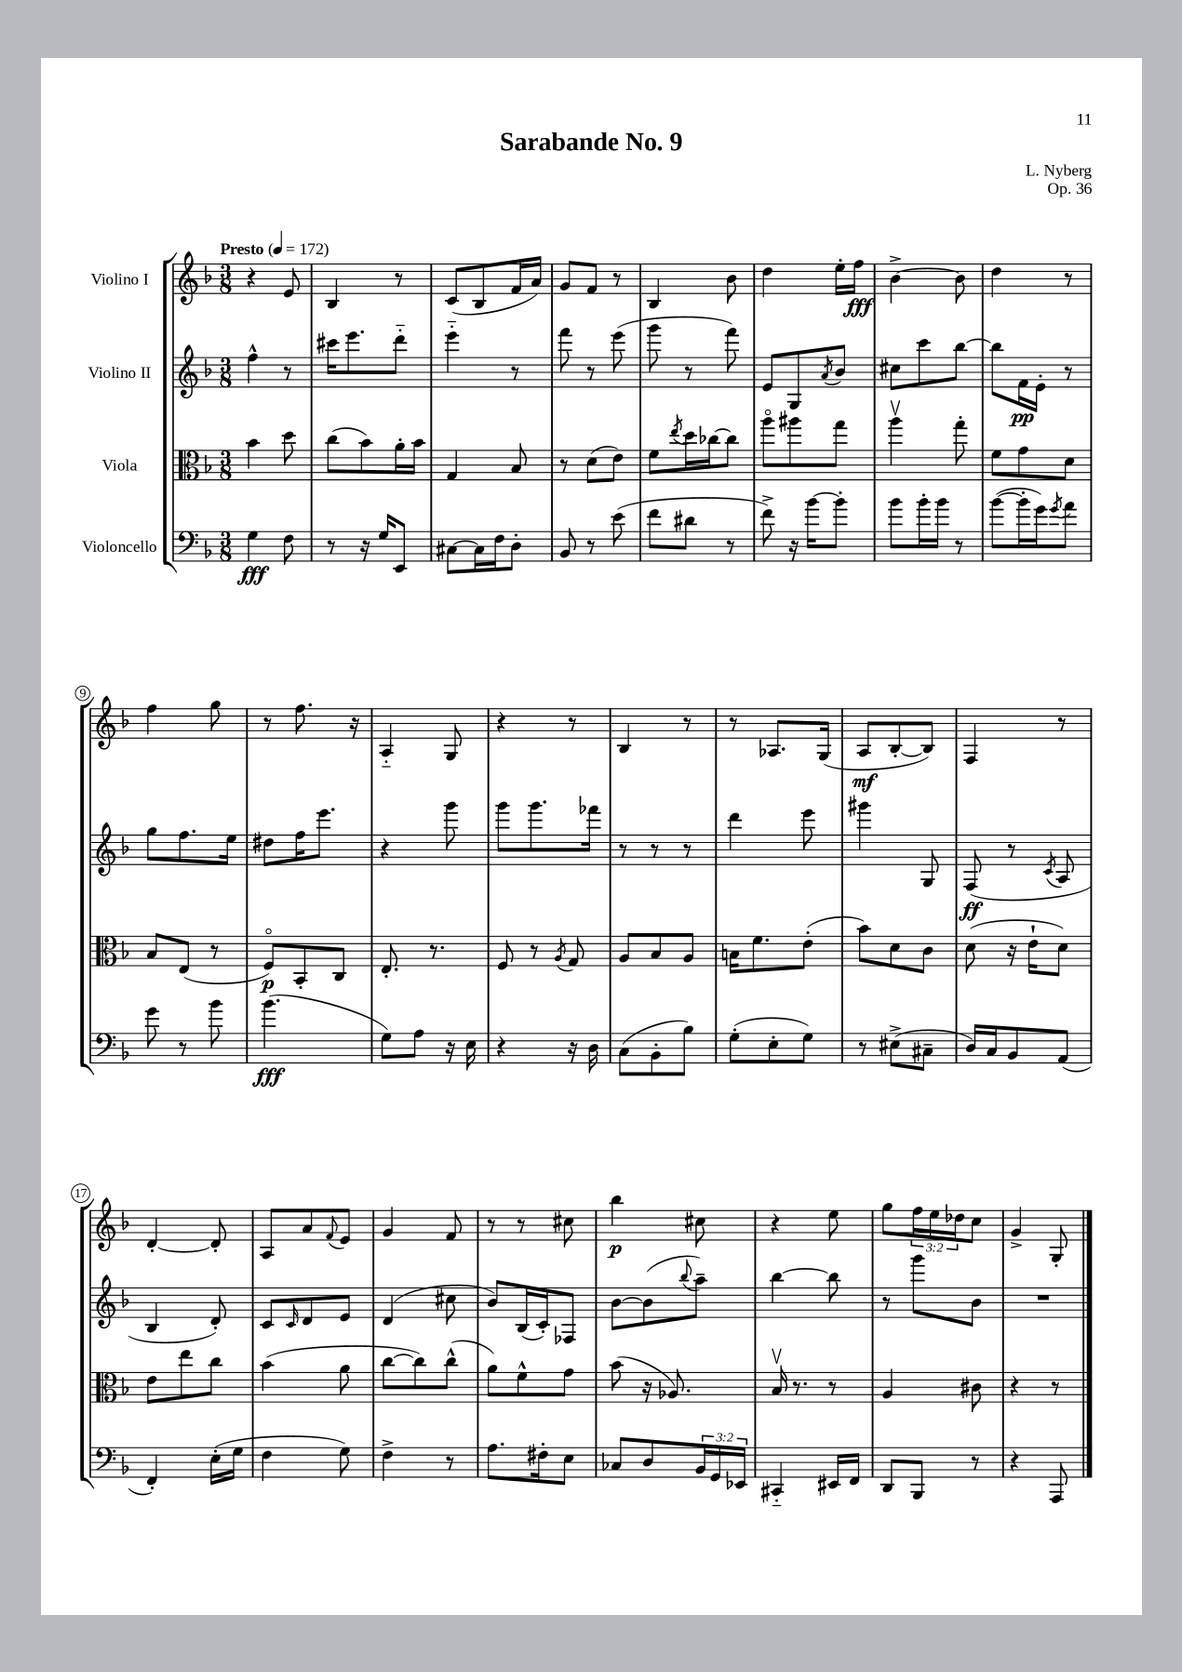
\header { title = "Sarabande No. 9" composer = "L. Nyberg" opus = "Op. 36" }
<<
\new StaffGroup <<
\new Staff = "s0" \with { instrumentName = "Violino I" } {
    \clef treble \key f \major \numericTimeSignature \time 3/8 \override Staff.TupletNumber.text = #tuplet-number::calc-fraction-text \tempo "Presto" 4 = 172
    r4 e'8 |
    bes4 r8 |
    c'8( bes8 f'16 a'16) |
    g'8 f'8 r8 |
    bes4 bes'8 |
    d''4 e''16-. f''16\fff |
    bes'4~-> bes'8 |
    d''4 r8 |
    f''4 g''8 |
    r8 f''8. r16 |
    a4-_ g8 |
    r4 r8 |
    bes4 r8 |
    r8 aes8. g16( |
    a8\mf bes8~-. bes8) |
    f4 r8 |
    d'4~-. d'8-. |
    a8 a'8 \appoggiatura { f'8 } e'8 |
    g'4 f'8 |
    r8 r8 cis''8 |
    bes''4\p cis''8 |
    r4 e''8 |
    g''8 \tuplet 3/2 { f''16 e''16 des''16 } c''8 |
    g'4-> g8-. \bar "|." |
}
\new Staff = "s1" \with { instrumentName = "Violino II" } {
    \clef treble \key f \major \numericTimeSignature \time 3/8
    f''4-^ r8 |
    cis'''16 e'''8. d'''8-_ |
    e'''4-_ r8 |
    f'''8 r8 e'''8( |
    g'''8 r8 f'''8) |
    e'8 g8 \acciaccatura { a'8 } bes'8 |
    cis''8 c'''8 bes''8~ |
    bes''8 f'16\pp e'16-. r8 |
    g''8 f''8. e''16 |
    dis''8 f''16 e'''8. |
    r4 g'''8 |
    g'''8 g'''8. fes'''16 |
    r8 r8 r8 |
    d'''4 e'''8 |
    gis'''4 g8 |
    f8\ff( r8 \acciaccatura { c'8 } a8 |
    bes4 d'8-.) |
    c'8 \grace { c'16 } d'8 e'8 |
    d'4( cis''8 |
    bes'8) bes16( c'16-.) fes8 |
    bes'8~ bes'8( \appoggiatura { bes''8 } a''8--) |
    bes''4~ bes''8 |
    r8 g'''8 bes'8 |
    R4. \bar "|." |
}
\new Staff = "s2" \with { instrumentName = "Viola" } {
    \clef alto \key f \major \numericTimeSignature \time 3/8
    bes'4 d''8 |
    c''8( bes'8) a'16-. bes'16 |
    g4 bes8 |
    r8 d'8( e'8) |
    f'8 \acciaccatura { e''8 } d''16 ces''16~ ces''8 |
    a''8\flageolet ais''8 g''8 |
    a''4\upbow g''8-. |
    f'8 g'8 d'8 |
    bes8 e8( r8 |
    f8\flageolet\p) bes,8-. c8 |
    e8.-. r8. |
    f8 r8 \acciaccatura { a8 } g8 |
    a8 bes8 a8 |
    b16 f'8. e'8-.( |
    bes'8) d'8 c'8 |
    d'8( r16 e'16-! d'8) |
    e'8 e''8 c''8 |
    bes'4( a'8 |
    c''8~ c''8) c''8-^( |
    a'8) f'8-^ g'8 |
    bes'8( r16 aes8.) |
    bes16\upbow r8. r8 |
    a4 cis'8 |
    r4 r8 \bar "|." |
}
\new Staff = "s3" \with { instrumentName = "Violoncello" } {
    \clef bass \key f \major \numericTimeSignature \time 3/8 \override Staff.TupletNumber.text = #tuplet-number::calc-fraction-text
    g4\fff f8 |
    r8 r16 g16 e,8 |
    cis8~ cis16 f16 d8-. |
    bes,8 r8 e'8( |
    f'8 dis'8 r8 |
    f'8->) r16 bes'16~ bes'8-. |
    bes'8 bes'16-. bes'16 r8 |
    bes'8~( bes'16-. g'16) \acciaccatura { g'8 } a'8 |
    g'8 r8 bes'8 |
    bes'4.\fff( |
    g8) a8 r16 e16 |
    r4 r16 d16 |
    c8( bes,8-. bes8) |
    g8-.( e8-. g8) |
    r8 eis8->( cis8-- |
    d16) c16 bes,8 a,8( |
    f,4-.) e16-.( g16 |
    f4 g8) |
    f4-> r8 |
    a8. fis16-. e8 |
    ces8 d8 \tuplet 3/2 { bes,16 g,16 ees,16 } |
    cis,4-_ eis,16 f,16 |
    d,8 bes,,8 r8 |
    r4 a,,8 \bar "|." |
}
>>
>>
\layout { \context { \Score \override BarNumber.stencil = #(make-stencil-circler 0.1 0.3 ly:text-interface::print) } }
